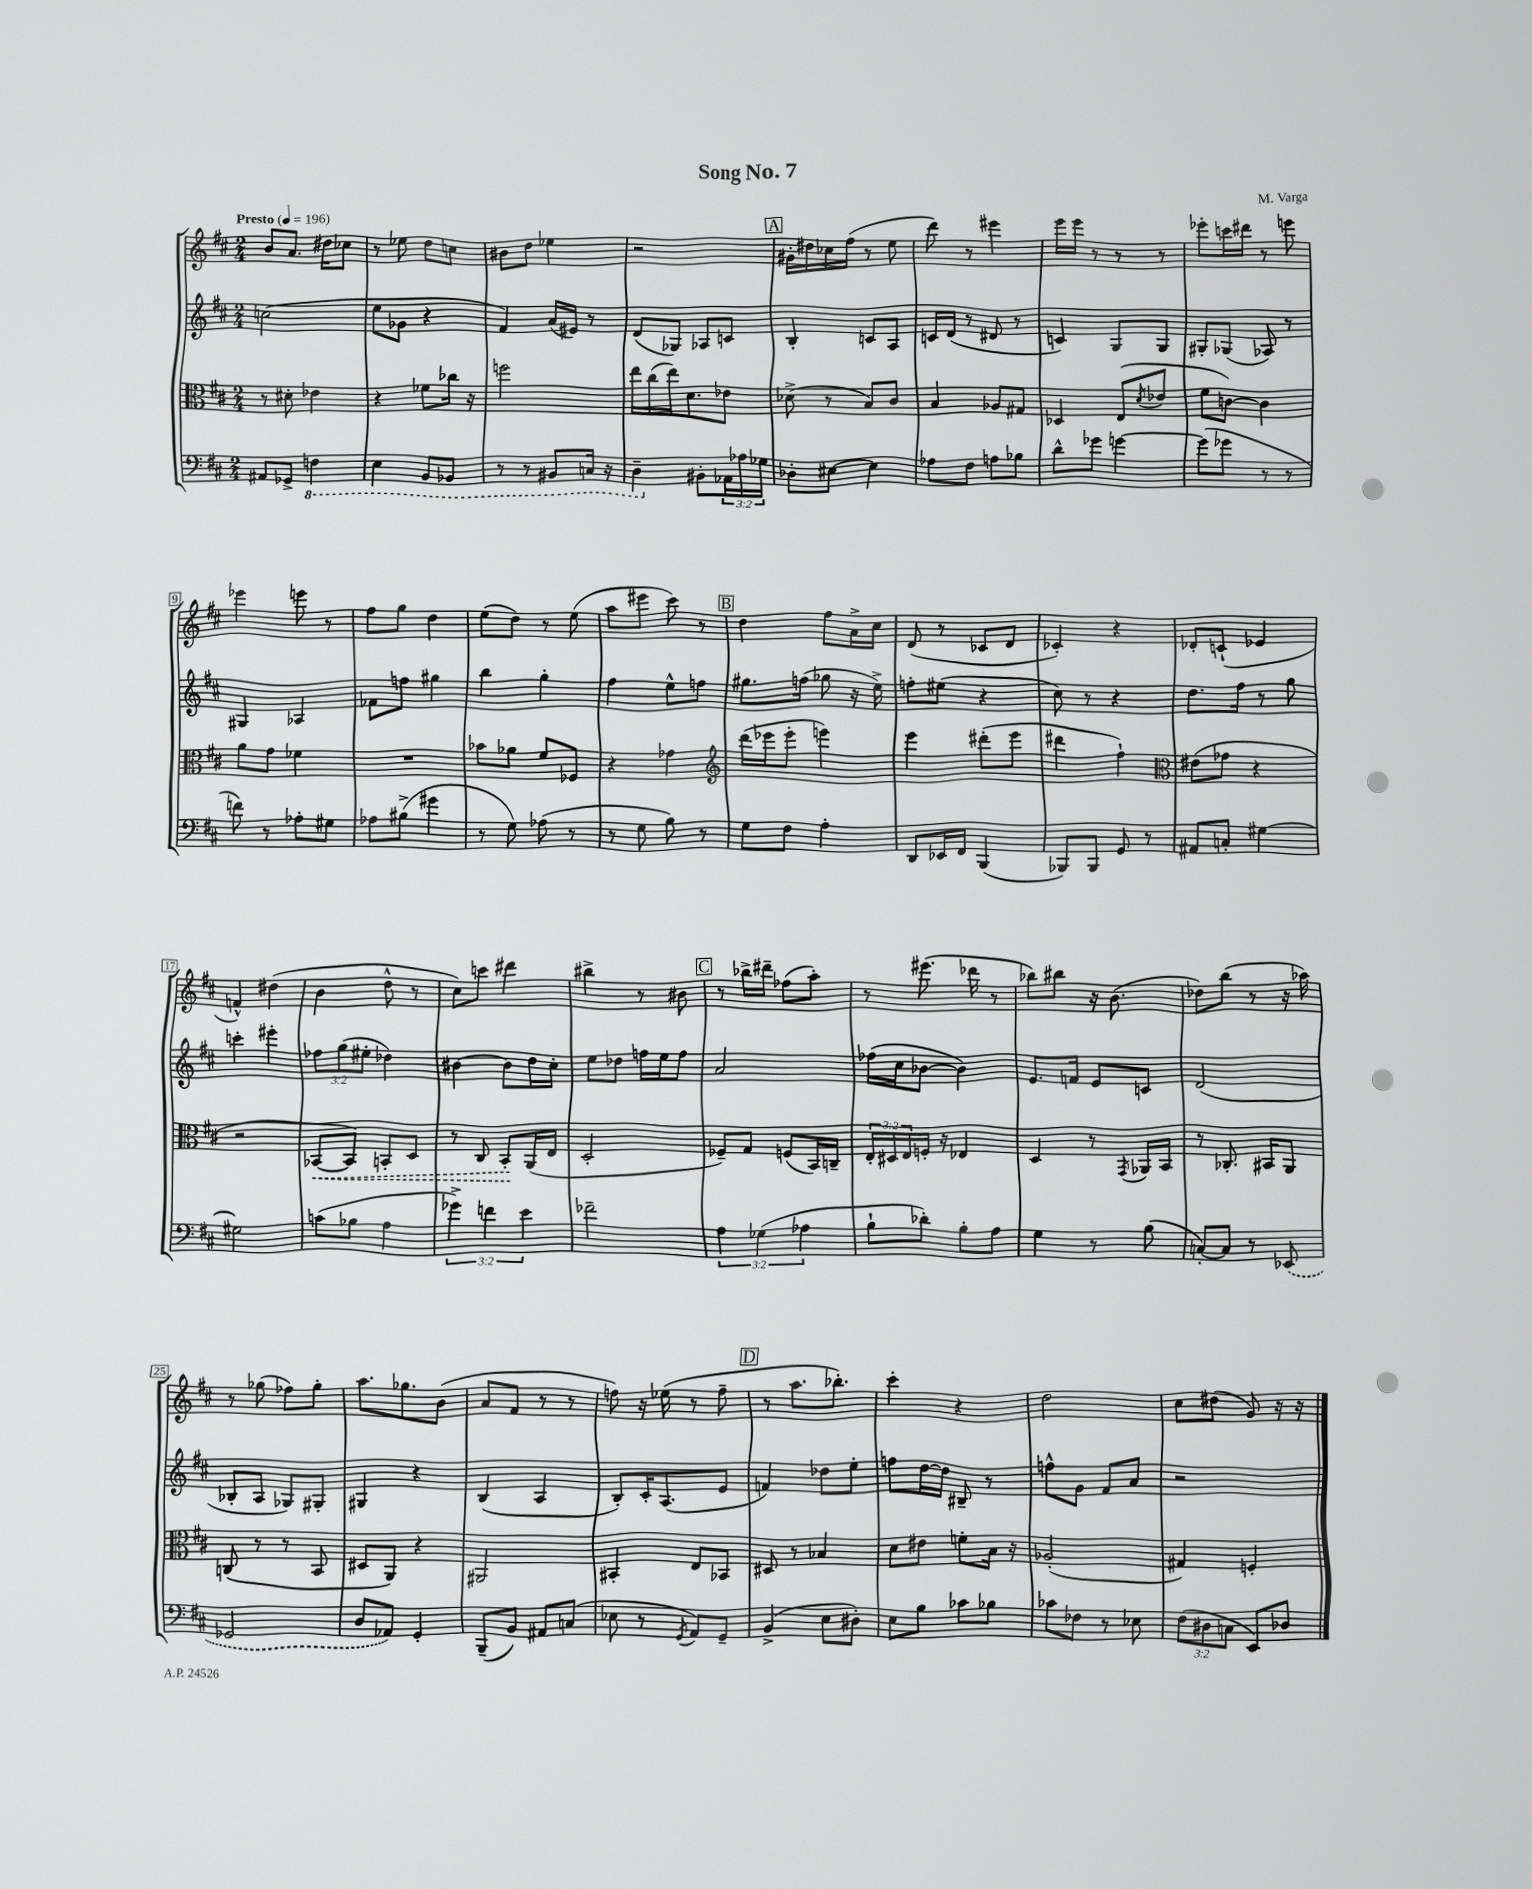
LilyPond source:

\header { title = "Song No. 7" composer = "M. Varga" }
<<
\new StaffGroup <<
\new Staff = "s0" {
    \clef treble \key d \major \numericTimeSignature \time 2/4 \tempo "Presto" 4 = 196
    b'8 a'8. dis''16 ces''8 |
    r8 ees''8 d''8 c''8 |
    bis'8 d''8 ees''4 |
    r2 |
    \mark \markup { \box "A" } gis'16-. dis''16 ces''16 fis''16( r8 e''8 |
    d'''8) r8 eis'''4 |
    e'''16 e'''16 r8 r8 r8 |
    ees'''8-. c'''16 dis'''16 r8 e'''8 |
    ees'''4 e'''8 r8 |
    fis''8 g''8 d''4 |
    e''8( d''8) r8 e''8( |
    a''8 eis'''8 cis'''8) r8 |
    \mark \markup { \box "B" } d''4 fis''8 a'16-> cis''16 |
    d'8( r8 ces'8 d'8 |
    ces'4-.) r4 |
    des'8-. c'8-!( ees'4 |
    f'4-^) dis''4( |
    b'4 d''8-^ r8 |
    cis''8) c'''8 dis'''4 |
    bis''4-> r8 bis'8 |
    \mark \markup { \box "C" } r8 bes''16-> dis'''16-- fes''8( a''8-.) |
    r8 eis'''8.( des'''16 r8 |
    bes''8) bis''8 r16 b'8.( |
    des''8) b''8( r8 r16 aes''16) |
    r8 ges''8( fes''8) ges''8-. |
    a''8. ges''8. b'8( |
    a'8 fis'8 r8 r8 |
    f''8) r16 ees''16( r8 f''8-- |
    \mark \markup { \box "D" } r8 a''8. bes''8.-.) |
    cis'''4-. r4 |
    d''2 |
    cis''8 dis''8( g'8) r16 r16 \bar "|." |
}
\new Staff = "s1" {
    \clef treble \key d \major \numericTimeSignature \time 2/4 \override Staff.TupletNumber.text = #tuplet-number::calc-fraction-text
    c''2( |
    e''8 ges'8 r4 |
    fis'4) a'16( eis'16) r8 |
    d'8( ges8) aes8 c'8 |
    \mark \markup { \box "A" } b4-. c'8 a8 |
    c'16 d'16( r8 dis'8 r8 |
    c'4) g8 g8 |
    gis8-. ges8( aes8) r8 |
    gis4 aes4 |
    fes'8 f''8 gis''4 |
    b''4 g''4-. |
    fis''4 e''8-^ f''8 |
    \mark \markup { \box "B" } gis''8. f''16( ges''8 r16 e''16->) |
    f''8-. eis''8( r4 |
    cis''8) r8 r4 |
    d''8. fis''16 r8 g''8 |
    c'''4-. eis'''4-. |
    \tuplet 3/2 { fes''8 g''8( eis''8-. } des''4) |
    bis'4~ bis'8 d''16 cis''16-. |
    e''8 des''8 f''16 e''16 f''8 |
    \mark \markup { \box "C" } a'2 |
    fes''16( cis''16 bes'8~ bes'4) |
    e'8. f'16 e'8 c'8 |
    d'2( |
    bes8-. a8 ges8) gis8-. |
    gis4 r4 |
    b4( a4 |
    b8-.) cis'16-. a8.( e'8 |
    \mark \markup { \box "D" } f'4) des''8 e''8-. |
    f''8 d''16~ d''16 bis8-- r8 |
    f''8-^ g'8 fis'8 a'8 |
    r2 \bar "|." |
}
\new Staff = "s2" {
    \clef alto \key d \major \numericTimeSignature \time 2/4 \override Staff.TupletNumber.text = #tuplet-number::calc-fraction-text
    r8 dis'8-. ees'4 |
    r4 fes'8 ces''16 r16 |
    f''2 |
    e''16 cis''16( e''16) d'8. ees'8 |
    \mark \markup { \box "A" } des'8->( r8 b8) cis'8 |
    b4 aes8 gis8 |
    des4 e8( \acciaccatura { d'8 } ees'8 |
    fis'8 c'8~) c'4 |
    a'8 g'8 fes'4 |
    R2 |
    bes'8 aes'8 fis'8 fes8 |
    r4 ges'4 |
    \mark \markup { \box "B" } \clef treble d'''16( ees'''16 ees'''8-. e'''4) |
    e'''4 dis'''8-.( e'''8 |
    dis'''4 fis''4-!) |
    \clef alto eis'8( ges'8 r4 |
    r2 |
    \once \override Hairpin.style = #'dashed-line bes,8~\< bes,8) b,8-. d8 |
    r8 cis8 b,8-.\! a,16( e16 |
    d2-. |
    \mark \markup { \box "C" } fes8--) g8 f8( b,16) c16-- |
    \tuplet 3/2 { e16-. dis16 e16 } f16-. r16 ees4 |
    d4 r8 \acciaccatura { g,8 } aes,16 b,16 |
    r8 ces8.-. bis,16 a,8 |
    c8( r8 r8 b,8 |
    dis8 a,8) r4 |
    ais,2 |
    bis,4-. e8 bes,8 |
    \mark \markup { \box "D" } dis8 r8 bes4 |
    d'8 eis'8 f'8-. b16 r16 |
    aes2-.( |
    gis4) f4-. \bar "|." |
}
\new Staff = "s3" {
    \clef bass \key d \major \numericTimeSignature \time 2/4 \override Staff.TupletNumber.text = #tuplet-number::calc-fraction-text
    ais,8 ges,8-> \ottava #-1 f,4 |
    e,4 b,,8 bes,,8 |
    r8 r8 bis,,8 c,16 r16 |
    d,4-- \ottava #0 bis,8-. \tuplet 3/2 { aes,16 aes16 ges16 } |
    \mark \markup { \box "A" } des8-. eis8~ eis4 |
    aes8 fis8 a8 bes8 |
    d'8-^ ges'8 g'4~ |
    g'8( ges'8 r8 r8 |
    f'8) r8 aes8-. gis8 |
    aes8 bis8->( gis'4 |
    r8 g8) aes8( r8 |
    r8 g8 b8) r8 |
    \mark \markup { \box "B" } g8 fis8 a4-. |
    d,8 ees,16 fis,16 b,,4( |
    bes,,8) bes,,8 g,8 r8 |
    ais,8 c8-. gis4~ |
    gis2 |
    c'8( bes8 a4 |
    \tuplet 3/2 { ges'4->) f'4 e'4 } |
    fes'2-- |
    \mark \markup { \box "C" } \tuplet 3/2 { a4 ges4( aes4 } |
    b8-! des'8-.) b8-. a8 |
    g4 r8 b8( |
    c8~-.) c8 r8 \once \slurDashed ees,8( |
    ges,2 |
    d8 aes,8) g,4-. |
    b,,8--( b,8) ais,8 c8( |
    ees8 r8 \acciaccatura { g,8 } a,8) g,8-- |
    \mark \markup { \box "D" } b,4->( e8 dis8-.) |
    e8 b8 ces'8 bes8 |
    ces'8 fes8 r8 ees8 |
    \tuplet 3/2 { fis8( dis8 c8 } e,8) des8 \bar "|." |
}
>>
>>
\layout { \context { \Score \override BarNumber.stencil = #(make-stencil-boxer 0.1 0.3 ly:text-interface::print) } }
